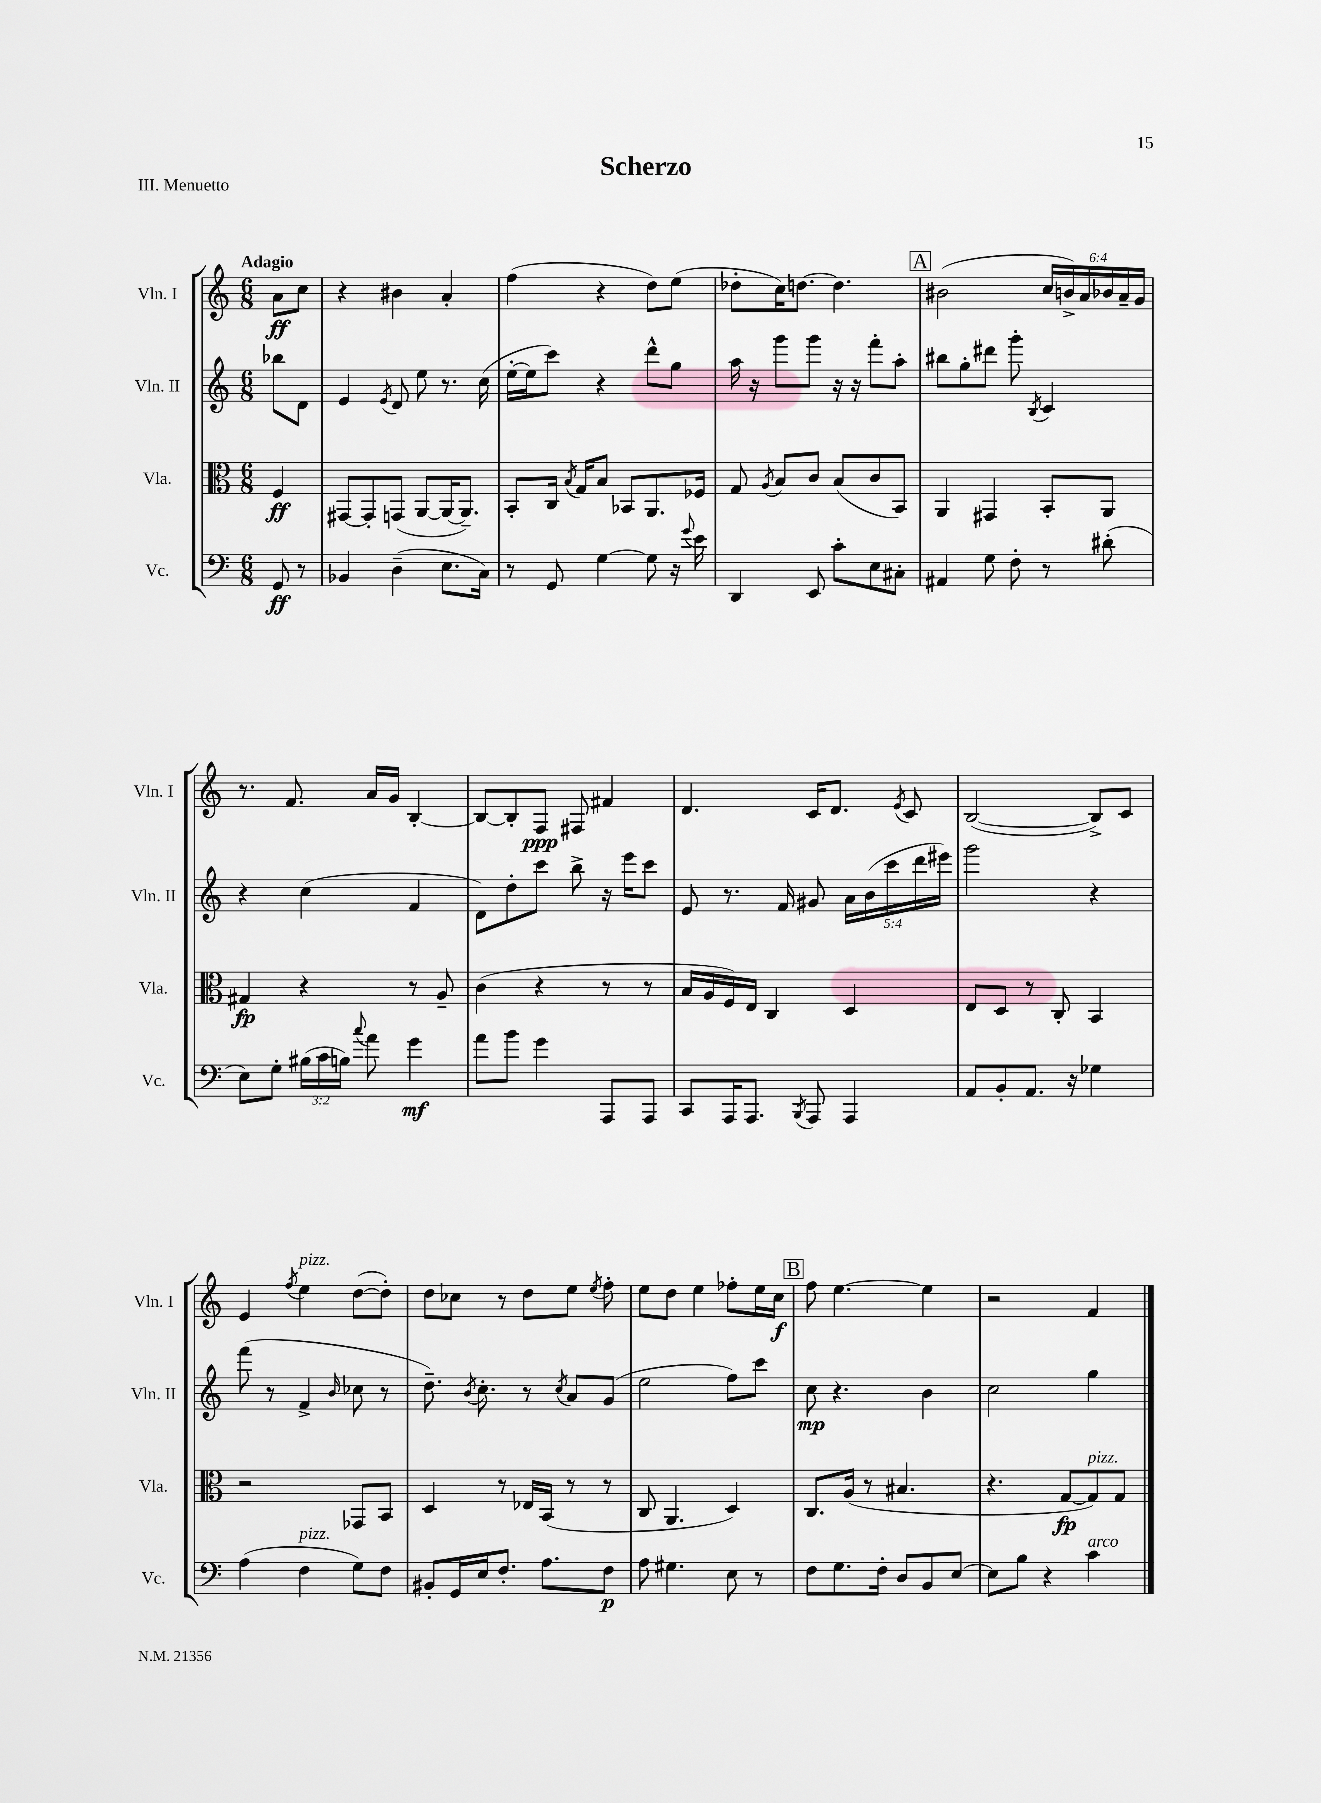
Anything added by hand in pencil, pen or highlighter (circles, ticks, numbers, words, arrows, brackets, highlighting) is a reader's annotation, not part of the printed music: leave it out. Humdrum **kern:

**kern	**dynam	**kern	**dynam	**kern	**dynam	**kern	**dynam
*part4	*part4	*part3	*part3	*part2	*part2	*part1	*part1
*staff4	*staff4	*staff3	*staff3	*staff2	*staff2	*staff1	*staff1
*I"Vc.	*	*I"Vla.	*	*I"Vln. II	*	*I"Vln. I	*
*I'Vc.	*	*I'Vla.	*	*I'Vln. II	*	*I'Vln. I	*
*clefF4	*	*clefC3	*	*clefG2	*	*clefG2	*
*k[]	*	*k[]	*	*k[]	*	*k[]	*
*M6/8	*	*M6/8	*	*M6/8	*	*M6/8	*
=	=	=	=	=	=	=	=
!	!	!	!	!	!	!LO:TX:a:B:t=Adagio	!
8GG/	ff	4F/	ff	8bb-X\L	.	8a\L	ff
8r	.	.	.	8d\J	.	8cc\J	.
=1	=1	=1	=1	=1	=1	=1	=1
4BB-X/	.	[8GG#X/L	.	4e/	.	4r	.
.	.	8GG#'/]	.	.	.	.	.
.	.	.	.	8qe/	.	.	.
(4D~\	.	(8GGn/J	.	8d/	.	4b#X\	.
.	.	[8AA/L	.	8ee\	.	.	.
8.E\L	.	16AA/K_	.	8.r	.	4a'/	.
.	.	8.AA~/J])	.	.	.	.	.
16C\Jk)	.	.	.	(16cc\	.	.	.
=2	=2	=2	=2	=2	=2	=2	=2
8r	.	8BB'/L	.	[16ee'\LL	.	(4ff\	.
.	.	.	.	16ee\J]	.	.	.
8GG/	.	16C/Jk	.	8ccc\J)	.	.	.
.	.	8qB/	.	.	.	.	.
.	.	16G/KL	.	.	.	.	.
[4G\	.	8B/J	.	4r	.	4r	.
.	.	8BB-X/L	.	.	.	.	.
8G\]	.	8.AA/	.	8ddd^^\L	.	8dd\L)	.
16r	.	.	.	8gg\J	.	(8ee\J	.
8qqg/	.	.	.	.	.	.	.
16e\	.	16F-X/Jk	.	.	.	.	.
=3	=3	=3	=3	=3	=3	=3	=3
4DD/	.	8G/	.	16aa\	.	8dd-X'\L	.
.	.	.	.	16r	.	.	.
.	.	8qA/	.	.	.	.	.
.	.	8B/L	.	8ggg\L	.	16cc\K)	.
.	.	.	.	.	.	[8.ddn\J	.
8EE/	.	8c/J	.	8ggg\J	.	.	.
8c'\L	.	(8B/L	.	16r	.	4.dd\]	.
.	.	.	.	16r	.	.	.
8E\	.	8c/	.	8fff'\L	.	.	.
8C#X'\J	.	8BB/J)	.	8aa'\J	.	.	.
!!LO:REH:place=s1:t=A
=4	=4	=4	=4	=4	=4	=4	=4
4AA#X/	.	4AA/	.	8bb#X\L	.	(2b#X\	.
.	.	.	.	8gg'\	.	.	.
8G\	.	4GG#X/	.	8ddd#X\J	.	.	.
8F'\	.	.	.	8ggg'\	.	.	.
.	.	.	.	8qB/	.	.	.
8r	.	8BB'/L	.	4c/	.	24cc/LL	.
.	.	.	.	.	.	24bn^/)	.
.	.	.	.	.	.	24a/	.
(8d#X'\	.	8AA/J	.	.	.	24b-X/	.
.	.	.	.	.	.	24a~/	.
.	.	.	.	.	.	24g/JJ	.
!!LO:LB:g=z
=5	=5	=5	=5	=5	=5	=5	=5
8E\L)	.	4G#X/	fp	4r	.	8.r	.
8G'\J	.	.	.	.	.	.	.
.	.	.	.	.	.	8.f/	.
(24B#X\LL	.	4r	.	(4cc\	.	.	.
24c\	.	.	.	.	.	.	.
24Bn\JJ)	.	.	.	.	.	.	.
8qqcc/	.	.	.	.	.	.	.
8a\	.	.	.	.	.	16a/LL	.
.	.	.	.	.	.	16g/JJ	.
4g\	mf	8r	.	4f/	.	[4B'/	.
.	.	8A~/	.	.	.	.	.
=6	=6	=6	=6	=6	=6	=6	=6
8a\L	.	(4c\	.	8d\L)	.	8B/L_	.
8b\J	.	.	.	8dd'\	.	8B'/]	.
4g\	.	4r	.	8ccc\J	.	8F/J	ppp
.	.	.	.	8bb^\	.	8F#X/	.
8AAA/L	.	8r	.	16r	.	4f#X/	.
.	.	.	.	16eee\KL	.	.	.
8AAA/J	.	8r	.	8ccc\J	.	.	.
=7	=7	=7	=7	=7	=7	=7	=7
8CC/L	.	16B/LL	.	8e/	.	4.d/	.
.	.	16A/	.	.	.	.	.
16AAA/K	.	16F/)	.	8.r	.	.	.
8.AAA/J	.	16E/JJ	.	.	.	.	.
.	.	4C/	.	.	.	.	.
.	.	.	.	16f/	.	.	.
8qBBB/	.	.	.	.	.	.	.
8AAA/	.	.	.	8g#X/	.	16c/KL	.
.	.	.	.	.	.	8.d/J	.
4AAA/	.	4D/	.	20a\LL	.	.	.
.	.	.	.	(20b\	.	.	.
.	.	.	.	20ccc\	.	.	.
.	.	.	.	.	.	8qe/	.
.	.	.	.	.	.	8c/	.
.	.	.	.	20ddd\	.	.	.
.	.	.	.	20eee#X\JJ)	.	.	.
=8	=8	=8	=8	=8	=8	=8	=8
8AA/L	.	8E/L	.	2ggg\	.	([2B/	.
8BB'/	.	8D/J	.	.	.	.	.
8.AA/J	.	8r	.	.	.	.	.
.	.	8C'/	.	.	.	.	.
16r	.	.	.	.	.	.	.
4G-X\	.	4BB/	.	4r	.	8B^/L])	.
.	.	.	.	.	.	8c/J	.
!!LO:LB:g=z
=9	=9	=9	=9	=9	=9	=9	=9
(4A\	.	2r	.	(8fff\	.	4e/	.
.	.	.	.	8r	.	.	.
.	.	.	.	.	.	8qff/	.
!	!	!	!	!	!	!LO:TX:a:i:t=pizz.	!
!LO:TX:a:i:t=pizz.	!	!	!	!	!	!	!
4F\	.	.	.	4f^/	.	4ee\	.
.	.	.	.	16qqb/	.	.	.
8G\L)	.	8GG-X/L	.	8cc-X\	.	([8dd\L	.
8F\J	.	8BB/J	.	8r	.	8dd'\J])	.
=10	=10	=10	=10	=10	=10	=10	=10
8BB#X'/L	.	4D/	.	8.dd~\)	.	8dd\L	.
16GG/L	.	.	.	.	.	8cc-X\J	.
.	.	.	.	8qb/	.	.	.
16E/J	.	.	.	8.cc'\	.	.	.
8.F'/J	.	8r	.	.	.	8r	.
.	.	16E-X/LL	.	8r	.	8dd\L	.
8.A\L	.	(16BB/JJ	.	.	.	.	.
.	.	.	.	8qcc/	.	.	.
.	.	8r	.	8a/L	.	8ee\J	.
.	.	.	.	.	.	8qee/	.
8F\J	p	8r	.	(8g/J	.	8ff'\	.
=11	=11	=11	=11	=11	=11	=11	=11
8A\	.	8C/	.	2ee\	.	8ee\L	.
4.G#X\	.	4.AA/	.	.	.	8dd\J	.
.	.	.	.	.	.	4ee\	.
8E\	.	4D/)	.	8ff\L)	.	8ff-X'\L	.
8r	.	.	.	8ccc\J	.	16ee\L	.
.	.	.	.	.	.	16cc\JJ	f
!!LO:REH:place=s1:t=B
=12	=12	=12	=12	=12	=12	=12	=12
8F\L	.	8.C/L	.	8cc\	mp	8ff\	.
8.G\	.	.	.	4.r	.	[4.ee\	.
.	.	(16A/Jk	.	.	.	.	.
.	.	8r	.	.	.	.	.
16F'\Jk	.	.	.	.	.	.	.
8D/L	.	4.B#X/	.	.	.	.	.
8BB/	.	.	.	4b\	.	4ee\]	.
[8E/J	.	.	.	.	.	.	.
=13	=13	=13	=13	=13	=13	=13	=13
8E\L]	.	4.r	.	2cc\	.	2r	.
8B\J	.	.	.	.	.	.	.
4r	.	.	.	.	.	.	.
.	.	[8G/L	fp	.	.	.	.
!	!	!LO:TX:a:i:t=pizz.	!	!	!	!	!
!LO:TX:a:i:t=arco	!	!	!	!	!	!	!
4c\	.	8G/])	.	4gg\	.	4f/	.
.	.	8G/J	.	.	.	.	.
==	==	==	==	==	==	==	==
*-	*-	*-	*-	*-	*-	*-	*-
